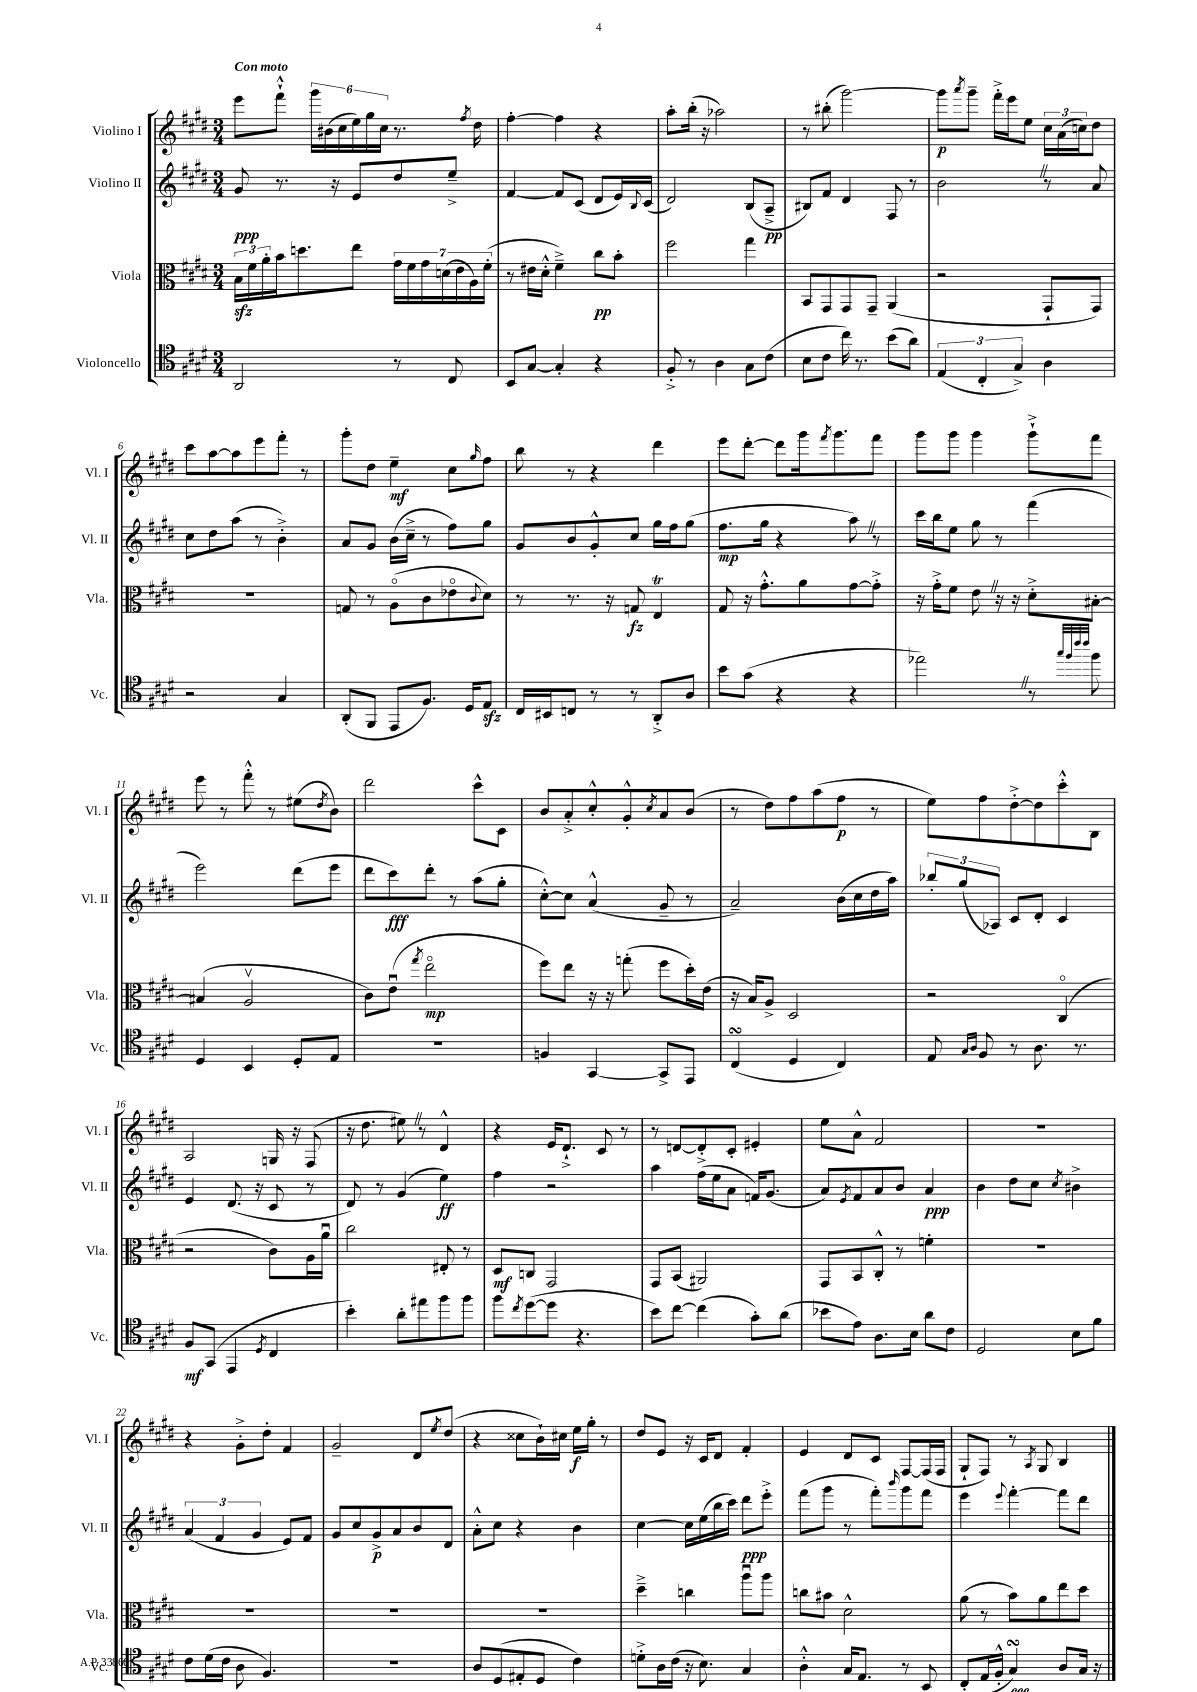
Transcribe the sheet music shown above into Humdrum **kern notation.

**kern	**kern	**kern	**kern
*staff4	*staff3	*staff2	*staff1
*clefC4	*clefC3	*clefG2	*clefG2
*k[f#c#g#d#]	*k[f#c#g#d#]	*k[f#c#g#d#]	*k[f#c#g#d#]
*M3/4	*M3/4	*M3/4	*M3/4
2AA	24B	8g#	8eee
.	24f#	.	.
.	24a'	.	.
.	16b	8.r	8fff#`^^
.	8.dd	.	.
.	.	.	24ggg#
.	.	.	(24b#
.	.	16r	.
.	.	.	24cc#
.	8ee	8e	24ee)
.	.	.	24gg#
.	.	.	24cc#
8r	28g#	8dd#	8.r
.	28f#	.	.
.	28g#	.	.
.	(28d	.	.
8C#	.	8ee~^	.
.	28e	.	.
.	28A)	.	.
.	.	.	8qff#
.	.	.	16dd#
.	(28f#'	.	.
=	=	=	=
8BB	8r	[4f#	[4ff#'
[8G#	16e#	.	.
.	16d#'^^	.	.
4G#']	4f#~^)	8f#]	4ff#]
.	.	(8c#	.
4r	8cc#	8d#	4r
.	8b'	16e)	.
.	.	8qqB	.
.	.	(16c#	.
=	=	=	=
8F#'^	2ff#	2d#)	8aa'
8r	.	.	(16bb'
.	.	.	16r
4A	.	.	2aa-)
8G#	4gg#	(8B	.
(8c#	.	8A~^	.
=	=	=	=
8B	8BB	8B#)	8r
8c#	8GG#	8f#	(8bb#'
16cc#)	8GG#	4d#	[2ggg#)
8.r	.	.	.
.	8GG#~	.	.
(8b	(4AA	8F#	.
8a)	.	8r	.
=	=	=	=
(6E	2r	2b	8ggg#]
.	.	.	8qaaa
.	.	.	8ggg#~
6C#'	.	.	.
.	.	.	16fff#'^
.	.	.	16eee
6G#^)	.	.	.
.	.	.	8ee
4A	8GG#`	8r	24cc#
.	.	.	(24a
.	.	.	24cc)
.	8GG#)	8a	8dd#
=	=	=	=
2r	2.r	8cc#	8ccc#
.	.	8dd#	[8aa
.	.	(8aa	8aa]
.	.	8r	8eee
4G#	.	4b'^)	8fff#'
.	.	.	8r
=	=	=	=
(8AA'	8G	8a	8ggg#'
8FF#	8r	8g#	8dd#
8EE	(8Ao	(16b	4ee~
.	.	16cc#~^	.
8.F#)	8c#	8r	.
.	8e-o	8ff#)	8cc#
16D#	.	.	.
.	8qqc#	.	16qqgg#
8E	8d#)	8gg#	8ff#
=	=	=	=
16C#	8r	8g#	8bb
16BB#	.	.	.
8C	8.r	8b	8r
8r	.	8g#'^^	4r
.	16r	.	.
8r	8G	8cc#	.
8AA'^	4E	16gg#	4ddd#
.	.	16ff#	.
8A	.	(8gg#	.
=	=	=	=
8b	8G#	8.ff#	8eee
(8g#	16r	.	[8ddd#'
.	8.g#'^^	16gg#	.
4r	.	4r	8ddd#]
.	8a	.	16ggg#
.	.	.	8qfff#
.	.	.	8.ggg#
4r	[8g#	8aa)	.
.	8g#'^]	8r	8fff#
=	=	=	=
2ee-)	16r	16ccc#	8ggg#
.	16g#'^	16bb	.
.	8f#	8ee	8ggg#
.	8e	8gg#	4ggg#
.	16r	8r	.
.	16r	.	.
8r	8d#'^	(4fff#	8ggg#`^
32qqgg#	.	.	.
32qqff#	.	.	.
32qqccc#	.	.	.
32qqccc#	.	.	.
8ff#	[8B#'	.	8fff#
=	=	=	=
4D#	(4B#]	2eee)	8eee
.	.	.	8r
4BB	2Av	.	8fff#'^^
.	.	.	8r
8D#'	.	(8ddd#	(8ee#
.	.	.	8qdd#
8E	.	8eee	8b)
=	=	=	=
2.r	8c#)	8ddd#	2ddd#
.	(8eu	8ccc#)	.
.	8qgg#	.	.
.	2eeo	8ddd#'	.
.	.	8r	.
.	.	(8aa	8ccc#^^
.	.	8gg#'	8c#
=	=	=	=
4F	8ff#)	[8cc#'^^)	8b
.	8ee	8cc#]	8a'^
[4GG#	16r	(4a^^	8cc#'^^
.	16r	.	.
.	(8gg'	.	8g#'^^
.	.	.	8qcc#
8GG#^]	8ff#	8g#~	8a
8EE	16dd#')	8r	(8b
.	(16e	.	.
=	=	=	=
(4C#	16r	2a~)	8r
.	16B)	.	.
.	8A^	.	8dd#)
4D#	2D#	.	8ff#
.	.	.	(8aa
4C#)	.	(16b	8ff#
.	.	16cc#	.
.	.	16dd#	8r
.	.	16aa)	.
=	=	=	=
8E	2r	12bb-'	8ee)
.	.	(12gg#	.
16qqG#	.	.	.
16qqA	.	.	.
8F#	.	.	8ff#
.	.	12A-)	.
8r	.	8c#	[8dd#'^
8.A	.	8d#'	8dd#]
.	(4C#o	4c#	8ccc#'^^
8.r	.	.	.
.	.	.	8B
=	=	=	=
8F#	2r	4e	2A
(8GG#	.	.	.
4EE	.	(8.d#	.
.	.	16r	.
8qD#	.	.	.
4C#	8c#)	8c#	16G
.	.	.	16r
.	16A	8r	(8F#
.	16au	.	.
=	=	=	=
4b')	2cc#	8d#)	16r
.	.	.	8.dd#
.	.	8r	.
8a'	.	(4g#	8ee#)
8ee#	.	.	8r
8ff#	8E#'	4ee)	4d#^^
8ff#	8r	.	.
=	=	=	=
8ff#	8D#	4ff#	4r
8qcc#	.	.	.
([8dd#	8C	.	.
8dd#]	2GG#	2r	16e
.	.	.	8.d#`^
4.r	.	.	.
.	.	.	8c#
.	.	.	8r
=	=	=	=
8b)	8GG#	4aa	8r
[8cc#	(8BB	.	[8d
(4cc#]	2AA#)	(16ff#	8d'^]
.	.	16ee	.
.	.	8a	8c#'
8g#')	.	16f)	4e#'
.	.	(8.g#	.
(8a	.	.	.
=	=	=	=
8b-	8GG#	8a)	8ee
.	.	8qe	.
8e)	8BB	8f#	8a^^
8.A	8C#'^^	8a	2f#
.	8r	8b	.
16B	.	.	.
8a	4f'	4a	.
8c#	.	.	.
=	=	=	=
2D#	2.r	4b	2.r
.	.	8dd#	.
.	.	8cc#	.
.	.	8qcc#	.
8B	.	4b#^	.
8f#	.	.	.
=	=	=	=
8c#	2.r	(6a	4r
(16d#	.	.	.
.	.	6f#	.
16c#	.	.	.
8A	.	.	8g#'^
.	.	6g#	.
4.F#)	.	.	8dd#'
.	.	8e)	4f#
.	.	8f#	.
=	=	=	=
2.r	2.r	8g#	2g#~
.	.	8cc#	.
.	.	8g#^	.
.	.	8a	.
.	.	8b	8d#
.	.	.	8qee
.	.	8d#	(8dd#
=	=	=	=
8A	2.r	8a'^^	4r
(8D#	.	8cc#	.
8E#'	.	4r	8cc##
8D#	.	.	16b`)
.	.	.	16cc#
4c#)	.	4b	16ee
.	.	.	16gg#'
.	.	.	8r
=	=	=	=
8d'^	4dd#~^	[4cc#	8dd#
16A	.	.	8e
(16c#	.	.	.
16r	4cc	16cc#]	16r
8.B)	.	(16ee	16c#
.	.	16bb	8d#
.	.	16ccc#)	.
4G#	8aau	8ddd#	4f#'
.	8aa	8eee'^	.
=	=	=	=
4A'^^	8cc	(8fff#	4e
.	8b#	8ggg#	.
16G#	2d#^^	8r	8d#
8.E	.	.	.
.	.	8fff#')	8c#
.	.	16qqbbb	.
8r	.	8ggg#	[8F#
8BB	.	8fff#	(16F#]
.	.	.	16F#
=	=	=	=
(8C#'	(8a	4eee	8G#`
16E	8r	.	8F#)
16F#'^^	.	.	.
.	.	8qqeee	.
4G#)	8b)	[4fff#'	8r
.	.	.	8qA
.	8a	.	8G#
8A	8ee	8fff#]	4B
16G#	8dd#	8ddd#	.
16r	.	.	.
==	==	==	==
*-	*-	*-	*-
